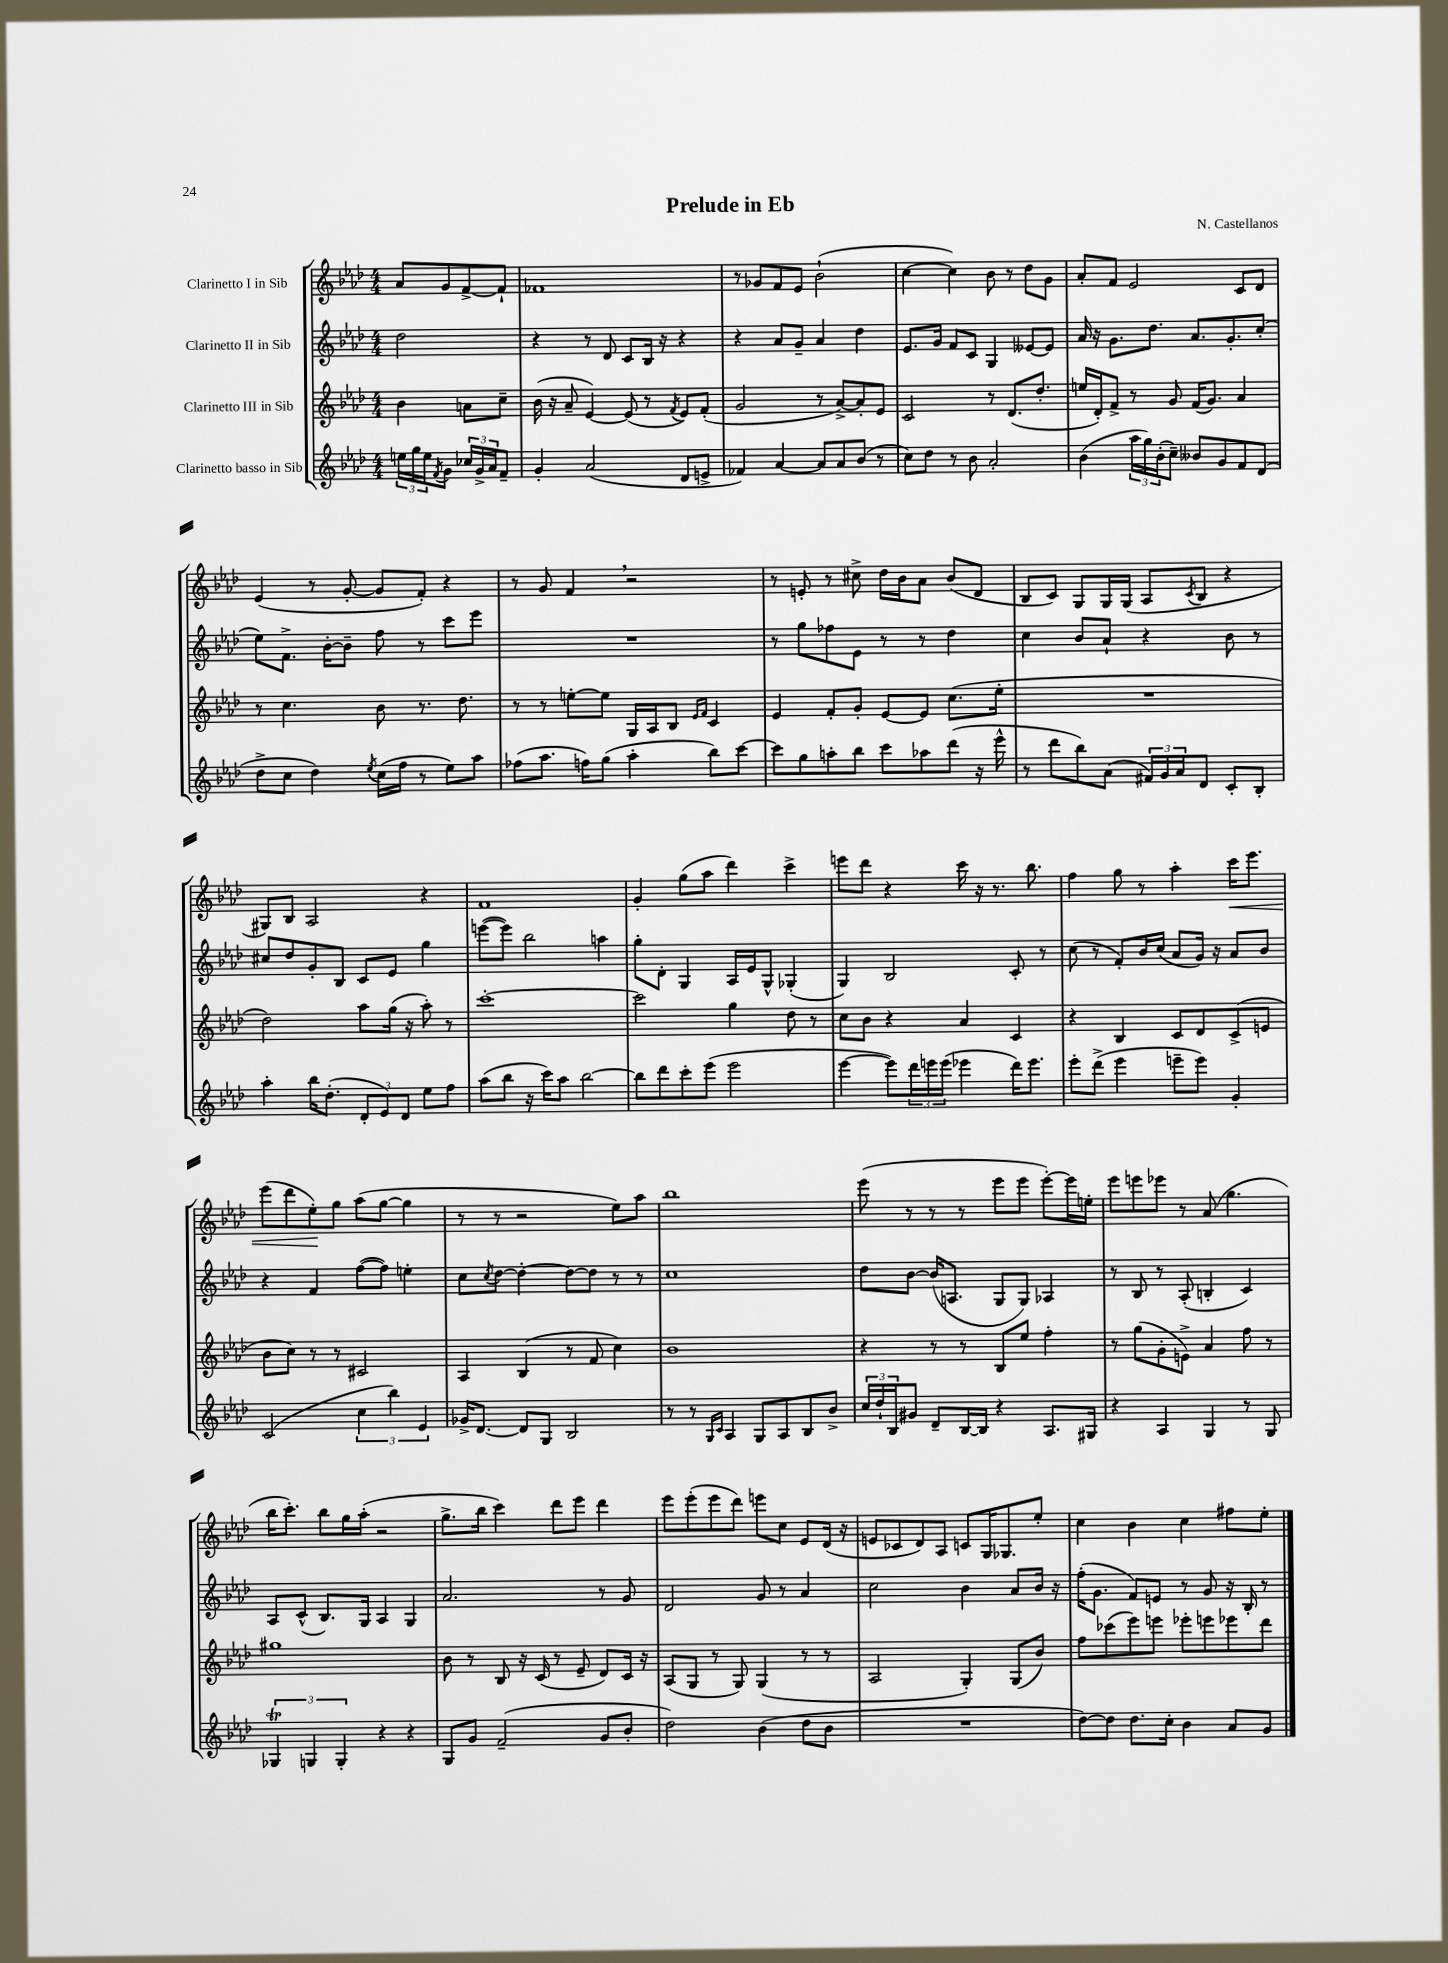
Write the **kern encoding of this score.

**kern	**kern	**kern	**kern
*staff4	*staff3	*staff2	*staff1
*clefG2	*clefG2	*clefG2	*clefG2
*k[b-e-a-d-]	*k[b-e-a-d-]	*k[b-e-a-d-]	*k[b-e-a-d-]
*M4/4	*M4/4	*M4/4	*M4/4
24ee\LL	4b-\	2dd-\	8a-/L
24gg\	.	.	.
24ee\J	.	.	.
8qf/	.	.	.
8g\J	.	.	8g/
24cc-/LL	8a\L	.	[8f^/
24g^/	.	.	.
24a-/J	.	.	.
8f~/J	8cc~\J	.	8f`/]J
=	=	=	=
4g'/	(16b-\	4r	1f-
.	16r	.	.
.	8a-~/	.	.
(2a-/	[4e-/)	8r	.
.	.	8d-/	.
.	(8e-/]	8c/L	.
.	8r	16B-/Jk	.
.	.	16r	.
.	8qf/	.	.
8d-/L	8e-/L)	4r	.
8e^/J	(8f'/J	.	.
=	=	=	=
4f-/)	2g/	4r	8r
.	.	.	8g-/L
[4a-/	.	8a-/L	8f/
.	.	8g~/J	8e-/J
8a-/]L	8r	4a-/	(2b-`\
8a-/	[8a-^/L)	.	.
(8b-/J	8a-'/]	4dd-\	.
8r	8e-/J	.	.
=	=	=	=
8cc\L)	2c/	8.e-/L	[4cc\
8dd-\J	.	.	.
.	.	16g/Jk	.
8r	.	8f/L	4cc\])
8b-\	.	8c/J	.
2a-'/	8r	4G/	8b-\
.	(8.d-/L	.	8r
.	.	[8e--/L	8dd-\L
.	8.dd-'/J	.	.
.	.	8e--/]J	8g\J
=	=	=	=
(4b-\	16ee/LL	16a-/	8a-'/L
.	16d-'/J)	16r	.
.	8f^/J	8.g\L	8f/J
24aa-\LL	8r	.	2e-/
24gg\)	.	.	.
.	.	8.dd-\J	.
(24b-'\J	.	.	.
8cc~\J)	8g/	.	.
8b--/L	(16f/LK	8.a-/L	.
.	8.g/J)	.	.
8g/	.	.	.
.	.	8.g'/	.
8f/	4a-/	.	8c/L
(8d-/J	.	(8cc'/J	8d-/J
=	=	=	=
8dd-^\L	8r	8ee-\L)	(4e-/
8cc\J	4.cc\	8.f^\J	.
4dd-\)	.	.	8r
.	.	[16b-'\LK	.
.	.	8b-~\]J	[8g'/
8qee-/	.	.	.
(16cc\LL	8b-\	8ff\	8g/]L
16ff\JJ	.	.	.
8r	8.r	8r	8f'/J)
8ee-\L)	.	8ccc\L	4r
.	8.dd-\	.	.
8aa-\J	.	8eee-\J	.
=	=	=	=
(8ff-\L	8r	1r	8r
8.aa-\J	8r	.	8g/
.	[8ee'\L	.	4f/
16ff\LK)	.	.	.
(8gg\J	8ee\]J	.	.
4aa-'\	16G/LL	.	2r
.	16A-/J	.	.
.	8B-/J	.	.
.	16qqe-/LL	.	.
.	16qqf/JJ	.	.
8bb-\L)	4c/	.	.
[8ccc\J	.	.	.
=	=	=	=
8ccc\]L	4e-/	8r	8r
8gg\	.	8gg\L	8e'/
8aa'\	8f'/L	8ff-\	8r
8bb-\J	8g'/J	8e-\J	8cc#^\
8ccc\L	[8e-/L	8r	16dd-\LL
.	.	.	16b-\J
8aa-\	8e-/]J	8r	8a-\J
(8ddd-\J	(8.cc\L	4dd-\	(8b-/L
16r	.	.	8d-/J
16eee-^^\	16ee-'\Jk	.	.
=	=	=	=
8r	1r	4cc\	8B-/L
8ddd-\L	.	.	8c/J)
8bb-\)	.	8b-/L	8G/L
(8a-\J	.	8a-`/J	16G/L
.	.	.	(16G/JJ
24f#/LL)	.	4r	8A-/L
24g/	.	.	.
24a-/J	.	.	.
.	.	.	8qc/
8d-/J	.	.	8B-/J
8c'/L	.	8b-\	4r
8B-'/J	.	8r	.
=	=	=	=
4aa-'\	2dd-\)	8cc#/L	8G#/L)
.	.	8dd-/	8B-/J
16bb-\LK	.	8g'/	2A-/
(8.dd-'\J	.	.	.
.	.	8B-/J	.
12d-'/L	8aa-\L	8c/L	.
12e-/)	.	.	.
.	(16gg\Jk	8e-/J	.
12d-/J	.	.	.
.	16r	.	.
8ee-\L	8aa-'\)	4gg\	4r
8ff\J	8r	.	.
=	=	=	=
(8aa-\L	[1ccc'	([8eee\L	1f
8bb-\J	.	8eee\]J)	.
16r	.	2bb-\	.
16ccc\LK)	.	.	.
8aa-\J	.	.	.
[2bb-\	.	.	.
.	.	4aa\	.
=	=	=	=
8bb-\]L	2ccc\]	8gg'\L	4g'/
8ddd-\	.	8d-'\J	.
8ccc'\	.	4G/	(8gg\L
(8eee-\J	.	.	8aa-\J
2eee-\	4gg\	16A-/LL	4ddd-\)
.	.	16e-/J	.
.	.	8G^^/J	.
.	8dd-\	(4G-'/	4ccc^\
.	8r	.	.
=	=	=	=
[4eee-\	8cc\L	4G/)	8eee\L
.	8b-\J	.	8ddd-\J
8eee-\]L)	4r	2B-/	4r
24ddd-\L	.	.	.
24eee\	.	.	.
(24eee\JJ	.	.	.
4eee-\	4a-/	.	16ccc\
.	.	.	16r
.	.	.	8.r
16ddd-\LK)	4c/	8c'/	.
8.eee-\J	.	.	8.bb-\
.	.	8r	.
=	=	=	=
8eee-'\L	4r	(8cc\	4ff\
(8ddd-^\J	.	8r	.
4eee-\	4B-/	8f'/L)	8gg\
.	.	16b-/L	8r
.	.	(16cc/JJ	.
8eee~\L	8c/L	8a-/L	4aa-'\
8eee\J)	8d-/	16g/Jk)	.
.	.	16r	.
4g'/	(8c^/	8a-/L	16ccc\LK
.	.	.	8.eee-\J
.	8e/J	8b-/J	.
=	=	=	=
(2c/	8b-\L	4r	(8eee-\L
.	8cc\J)	.	8ddd-\
.	8r	4f/	8ee-'\)
.	8r	.	8gg\J
6cc\	2c#/	([8ff\L	(8aa-\L
.	.	8ff\]J)	[8gg\J
6bb-\)	.	.	.
.	.	4ee'\	4gg\]
6e-/	.	.	.
=	=	=	=
16g-^/LK	4A-/	8cc\L	8r
[8.d-/J	.	.	.
.	.	8qcc/	.
.	.	[8dd-\J	8r
8d-/]L	(4B-/	4dd-'\_	2r
8G/J	.	.	.
2B-/	8r	8dd-\_L	.
.	8f/	8dd-\]J	.
.	4cc\)	8r	8ee-\L)
.	.	8r	8aa-\J
=	=	=	=
8r	1b-	1cc	1bb-
8r	.	.	.
16qqG/LL	.	.	.
16qqc/JJ	.	.	.
4A-/	.	.	.
8G/L	.	.	.
8A-/	.	.	.
8B-/	.	.	.
8b-^/J	.	.	.
=	=	=	=
24cc/LL	4r	8dd-\L	(8eee-\
24dd-`/	.	.	.
24B-/J	.	.	.
8g#/J	.	[8b-\J	8r
8d-~/L	8r	(16b-/]LK	8r
.	.	8.A/J	.
[16B-/L	8r	.	8r
16B-/]JJ	.	.	.
4r	8B-/L	8G/L	8eee-\L
.	8ee-/J	8G/J)	8eee-\J
8.A-/L	4ff'\	4A-/	[8eee-'\L)
.	.	.	16eee-\]L
16G#/Jk	.	.	16ee'\JJ
=	=	=	=
4r	8r	8r	8eee-\L
.	(8gg\L	8B-/	8eee\
4A-/	8g'\	8r	8eee-\J
.	8e^\J)	(8A-'/	8r
4G/	4a-/	4B'/	(8a-/
.	.	.	4.gg\
8r	8ff\	4c/)	.
8G/	8r	.	.
=	=	=	=
6G-/	1gg#	8A-/L	16bb-\LK
.	.	.	8.ccc'\J)
.	.	(8c^^/J	.
6G/	.	.	.
.	.	8.B-/L)	8bb-\L
6G'/	.	.	.
.	.	.	16gg\L
.	.	16G/Jk	(16aa-'\JJ
4r	.	4A-/	2r
4r	.	4G/	.
=	=	=	=
8G/L	8b-\	2.a-/	8.gg^\L
8g/J	8r	.	.
.	.	.	16bb-\Jk
(2f~/	8B-/	.	4ccc\)
.	16r	.	.
.	(16c/	.	.
.	8r	.	8ddd-\L
.	8e-~/	.	8eee-\J
8g/L	8d-/L)	8r	4ddd-\
8b-'/J	16c/Jk	8g/	.
.	16r	.	.
=	=	=	=
2dd-\)	(8A-/L	2d-/	8eee-\L
.	8G/J	.	(8eee-'\
.	8r	.	8eee-\
.	8G/)	.	8ddd-\J)
(4b-\	(4G/	8g/	8eee\L
.	.	8r	8cc\J
8dd-\L	8r	4a-/	8e-/L
8b-\J	8r	.	(16d-/Jk
.	.	.	16r
=	=	=	=
1r	2A-/	2cc\	8e/L
.	.	.	8c-/
.	.	.	8d-/)
.	.	.	8A-/J
.	4G'/)	4b-\	8c/L
.	.	.	16G/K
.	.	.	8.G-/
.	(8G/L	8a-/L	.
.	8b-/J)	16b-/Jk	8ee-'/J
.	.	16r	.
=	=	=	=
[8dd-\L)	8ff\L	(16ff'\LK	4cc\
.	.	8.g\J	.
8dd-\]J	(8ccc-\	.	.
8.dd-\L	8eee-\)	8f/L)	4b-\
.	8eee\J	8e/J	.
16cc'\Jk	.	.	.
4b-\	8eee-'\L	8r	4cc\
.	8eee\	8g/	.
8a-/L	8eee-\	16r	8ff#\L
.	.	16B-'/	.
8g/J	8ddd-\J	8r	8ee-'\J
==	==	==	==
*-	*-	*-	*-
